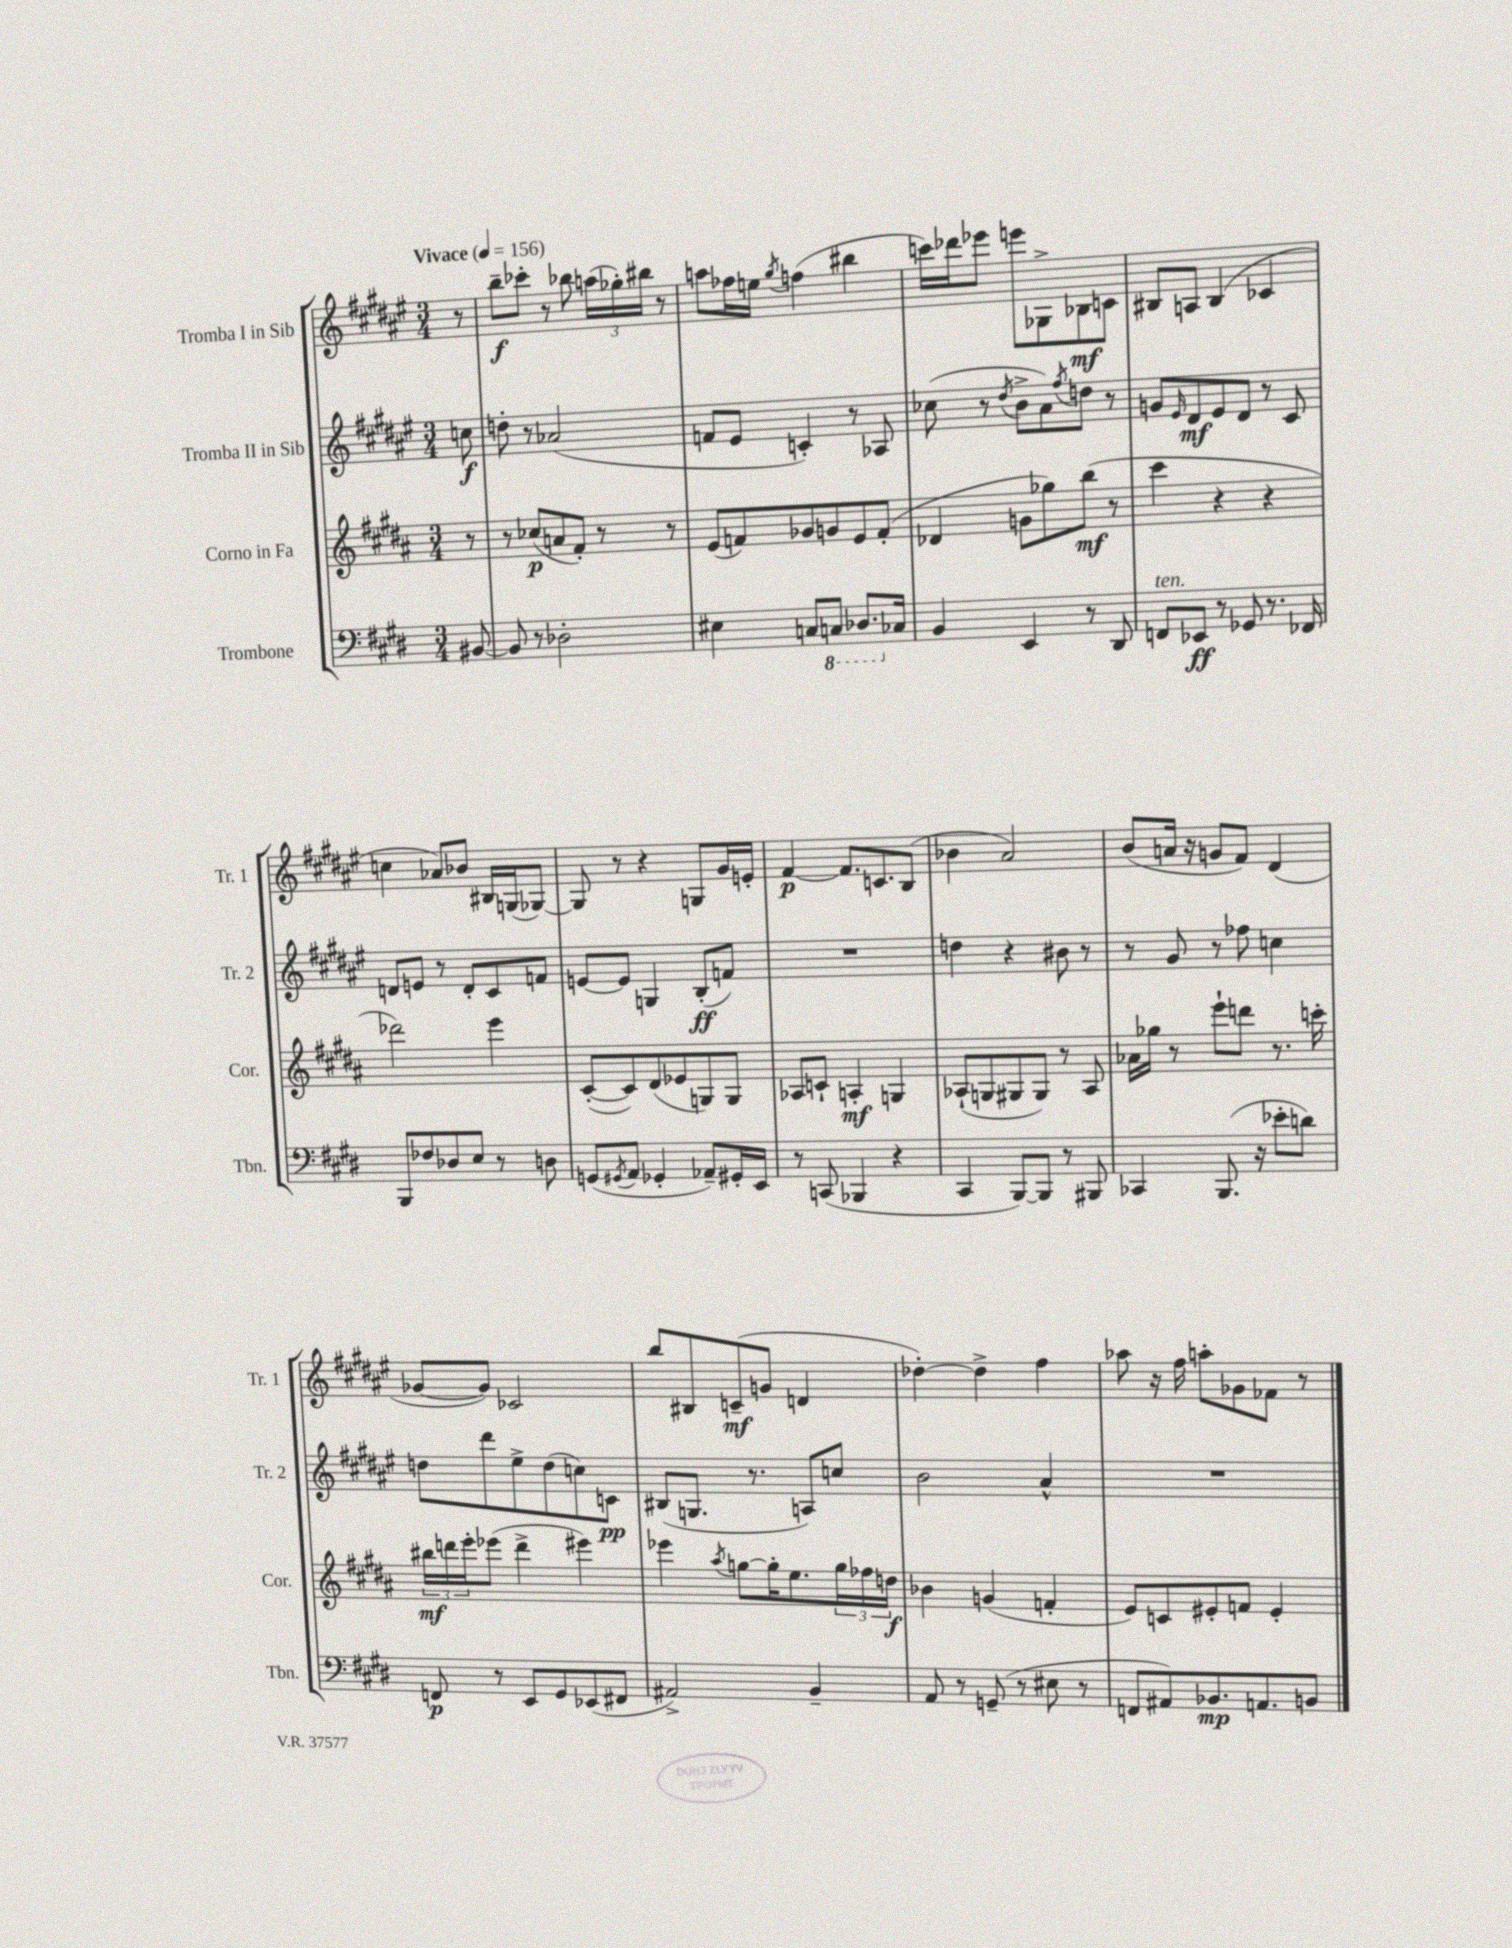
<<
\new StaffGroup <<
\new Staff = "s0" \with { instrumentName = "Tromba I in Sib" shortInstrumentName = "Tr. 1" } {
    \clef treble \key fis \major \numericTimeSignature \time 3/4 \partial 8 \tempo "Vivace" 4 = 156
    r8 |
    b''8--\f ces'''8-. r8 bes''8 \tuplet 3/2 { a''16( ges''16-.) bis''16 } r8 |
    a''8 fes''16 e''16 \acciaccatura { gis''8 } f''4( bis''4 |
    c'''16) des'''16 ees'''8 e'''8 ges8-> bes8\mf c'8 |
    bis8 a8 bis4( ces'4 |
    c''4 aes'8) bes'8 bis16 g16( ges8~) |
    ges8 r8 r4 g8 gis'16 e'16-. |
    fis'4~\p fis'8. c'8. b8( |
    bes'4 ais'2) |
    b'8( a'16 r16 g'8 fis'8) dis'4( |
    ges'8~ ges'8) ces'2 |
    b''8 bis8 c'8--\mf( g'8 d'4 |
    des''4~-.) des''4-> fis''4 |
    aes''8 r16 fis''16 a''8-. ges'8 fes'8 r8 \bar "|." |
}
\new Staff = "s1" \with { instrumentName = "Tromba II in Sib" shortInstrumentName = "Tr. 2" } {
    \clef treble \key fis \major \numericTimeSignature \time 3/4 \partial 8
    c''8\f |
    d''8-. r8 aes'2( |
    f'8 eis'8 c'4-.) r8 aes8 |
    ces''8( r8 \acciaccatura { dis''8 } b'8-> ais'8) \acciaccatura { fis''8 } d''8 r8 |
    g'8 \grace { eis'16 } dis'8\mf eis'8 dis'8 r8 cis'8 |
    d'8 e'8 r8 d'8-. cis'8 f'8 |
    e'8~ e'8 g4 b8-.\ff( f'8) |
    R2. |
    d''4 r4 bis'8 r8 |
    r8 gis'8 r8 fes''8 c''4 |
    d''8 dis'''8 eis''8-> d''8( c''8) c'8\pp |
    bis8( g8. r8. a8) c''8 |
    b'2 ais'4-^ |
    R2. \bar "|." |
}
\new Staff = "s2" \with { instrumentName = "Corno in Fa" shortInstrumentName = "Cor." } {
    \clef treble \key b \major \numericTimeSignature \time 3/4 \partial 8
    r8 |
    r8 ces''8\p( a'8 fis'8-.) r8 r8 |
    e'8( f'8) ges'8 g'8 e'8 f'8-.( |
    des'4 g'8 ges''8) b''8\mf( r8 |
    cis'''4 r4 r4 |
    des'''2) e'''4 |
    cis'8~-.( cis'8) dis'8( ees'8 g8) g8 |
    aes8 c'8-! a4-.\mf g4 |
    aes8-!( g8 gis8 gis8) r8 aes8 |
    aes'16 ges''16 r8 e'''8-! d'''8 r8. c'''16-. |
    \tuplet 3/2 { bis''16\mf d'''16 e'''16-. } ees'''8( d'''4-> eis'''4) |
    ees'''4 \acciaccatura { ais''8 } g''8~ g''16-. e''8. \tuplet 3/2 { g''16 fes''16 d''16\f } |
    bes'4 g'4( f'4-. |
    e'8) c'8 eis'8-. f'8 eis'4-. \bar "|." |
}
\new Staff = "s3" \with { instrumentName = "Trombone" shortInstrumentName = "Tbn." } {
    \clef bass \key e \major \numericTimeSignature \time 3/4 \partial 8
    bis,8~ |
    bis,8 r8 des2-. |
    eis4 c8 \ottava #-1 c,8 des,8. \ottava #0 ces16 |
    b,4 e,4 r8 dis,8 |
    f,8^\markup { \italic "ten." } ees,8\ff r8 ges,8 r8. fes,16 |
    b,,8 fes8 des8 e8 r8 d8 |
    g,8( \acciaccatura { gis,8 } a,8 ges,4-. aes,8--) gis,16-. e,16 |
    r8 c,8( bes,,4 r4 |
    cis,4 b,,8~) b,,8 r8 bis,,8 |
    ces,4 b,,8.( r16 ees'8-. d'8) |
    f,8\p r8 e,8 gis,8 ees,8( fis,8 |
    ais,2->) b,4-- |
    a,8 r8 g,8--( r8 eis8 r8 |
    f,8 ais,8) bes,8.\mp a,8. b,8 \bar "|." |
}
>>
>>
\layout { \context { \Score \remove "Bar_number_engraver" } }
